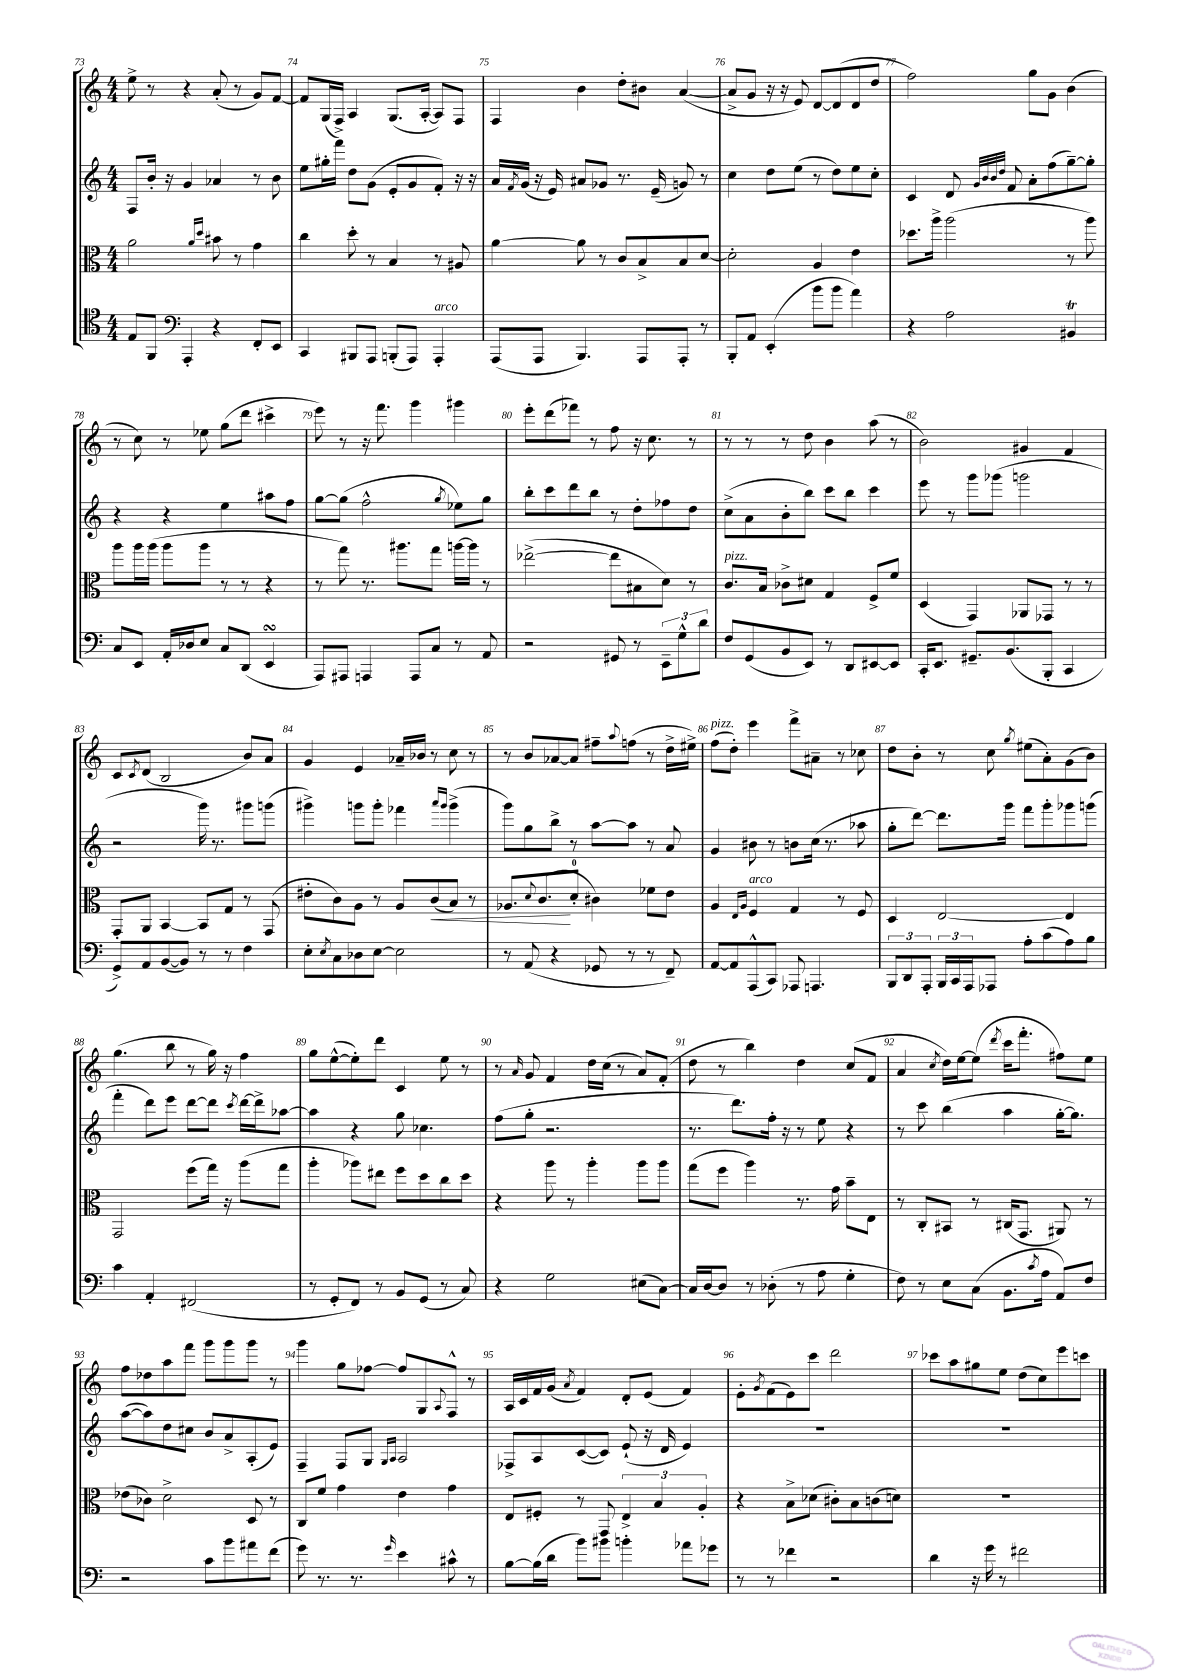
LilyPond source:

<<
\new StaffGroup <<
\new Staff = "s0" {
    \clef treble \key c \major \numericTimeSignature \time 4/4
    e''8-> r8 r4 a'8-.( r8 g'8) f'8~ |
    f'8 g16( f16->) a4 g8.( a16~-. a8) f8 |
    f4 b'4 d''8-. bis'8 a'4~( |
    a'8-> g'8 r16 r16 e'8) d'8~ d'8( d'8 d''8 |
    f''2) g''8 g'8 b'4( |
    r8 c''8) r8 ees''8 g''8( d'''8 cis'''4-> |
    e'''8) r8 r16 f'''8. g'''4 gis'''4 |
    e'''8-. d'''8( fes'''8) r8 f''8 r16 c''8. r8 |
    r8 r8 r8 d''8 b'4 a''8( r8 |
    b'2) gis'4 f'4 |
    c'8 \acciaccatura { c'8 } d'8( b2 b'8) a'8 |
    g'4 e'4 aes'16-- bes'16 r8 c''8 r8 |
    r8 b'8 aes'8~ aes'8 fis''8-- \appoggiatura { a''8 } f''8( r8 d''16-> eis''16->) |
    f''8^\markup { \italic "pizz." }( d''8-.) e'''4 f'''8-> ais'8-- r8 ces''8 |
    d''8 b'8-. r8 c''8 \acciaccatura { g''8 } eis''8( a'8-.) g'8( b'8) |
    g''4.( b''8 r8 g''16) r16 f''4 |
    g''8 e''8~-^( e''8-.) d'''8 c'4 e''8 r8 |
    r8 \grace { a'16 } g'8 f'4 d''16 c''16( r8 a'8) f'8-.( |
    d''8 r8 b''4) d''4 c''8( f'8 |
    a'4 \acciaccatura { c''8 } d''16) e''16~ e''8( \acciaccatura { d'''8 } c'''16 f'''8.-. fis''8) e''8 |
    f''8 des''8 a''8 f'''8 g'''8 g'''8 g'''8 r8 |
    g'''4 g''8 fes''8~ fes''8 g8 \appoggiatura { a8 } f8-^ r8 |
    a16 c'16 f'16 g'16( \acciaccatura { a'8 } f'4) d'8-. e'8( f'4) |
    e'8-. \acciaccatura { g'8 } f'8( e'8) c'''8 d'''2 |
    ces'''8 a''8 gis''8 e''8 d''8( c''8) e'''8 c'''8 \bar "|." |
}
\new Staff = "s1" {
    \clef treble \key c \major \numericTimeSignature \time 4/4
    f8 b'16-. r16 g'4 aes'4 r8 b'8 |
    e''8 gis''16-. f'''16 d''8 g'8( e'8-. g'8 f'8-.) r16 r16 |
    a'16 \acciaccatura { f'8 } g'16( r16 e'16) ais'8 ges'8 r8. e'16--( g'8) r8 |
    c''4 d''8 e''8( r8 d''8) e''8 c''8-. |
    c'4 d'8 \grace { g'32 b'32 b'32 d''32 } f'8 a'8-. f''8( g''8~--) g''8-. |
    r4 r4 e''4 ais''8 f''8 |
    g''8~ g''8( f''2-^ \acciaccatura { g''8 } ees''8) g''8 |
    b''8-. c'''8 d'''8 b''8 r8 d''8-. fes''8 d''8 |
    c''8->( a'8 b'8-. b''8) c'''8 b''8 c'''4 |
    e'''8 r8 g'''8 ges'''8( g'''2 |
    r2 g'''16) r8. gis'''8 g'''8( |
    gis'''4->) g'''8 g'''8-. fes'''4 \grace { a'''16 g'''16 } g'''4->( |
    g'''8) g''8 b''8-> r8 a''8~ a''8 r8 a'8 |
    g'4 bis'8 r8 b'8 c''16( r8. aes''8 |
    g''8-. d'''8~) d'''8. g'''16 f'''8 g'''8-. ges'''8 g'''8( |
    f'''4-. d'''8) e'''8 d'''8~ d'''8 \acciaccatura { c'''8 } d'''16~ d'''16-> aes''8~ |
    aes''4 r4 g''8 ces''4. |
    f''8( g''8-. r2. |
    r8. d'''8.) f''16-. r16 r8 e''8 r4 |
    r8 c'''8 b''4( a''4 g''16~-. g''8.) |
    a''8~( a''8) d''8 cis''8 b'8 a'8-> a8-.( e'8) |
    f4-- f8 g8 \grace { g16 a16 } a2 |
    fes8-> a8 c'8~( c'8) e'8-!( r16 d'16 e'4) |
    R1 |
    R1 \bar "|." |
}
\new Staff = "s2" {
    \clef alto \key c \major \numericTimeSignature \time 4/4
    a'2 \grace { a'16 d''16 } bis'8 r8 g'4 |
    c''4 d''8-. r8 b4 r8 ais8 |
    a'4~ a'8 r8 c'8 b8-> b8 d'8~ |
    d'2-. a4 e'4 |
    des''8. a''16-> a''2( r8 a''8) |
    a''8 a''16 a''16( a''8 a''8 r8 r8 r4 |
    r8 g''8) r8. ais''8. g''8 a''16~ a''16 r8 |
    ees''2~->( ees''8 bis8 d'8) r8 |
    c'8.^\markup { \italic "pizz." } b16 ces'8-> dis'8 g4 f8-> f'8 |
    d4( g,4) aes,8 ges,8 r8 r8 |
    g,8-. a,8 b,4~ b,8 g8 r8 g,8( |
    eis'8-. c'8) a8 r8 a8 c'8\<( b8) r8 |
    aes8. \appoggiatura { d'8 } c'8.\!( d'8-0-. cis'4) fes'8 e'8 |
    a4 \grace { e16 a16 } f4^\markup { \italic "arco" } g4 r8 f8 |
    d4 e2~ e4 |
    g,2 f''8( g''16) r16 a''8( g''8 |
    a''4-. aes''8) eis''8 f''8 d''8 c''8 d''8 |
    r4 a''8 r8 a''4-. a''8 a''8 |
    g''8( f''8 a''4) r8. g'16 b'8-- e8 |
    r8 c8-. bis,8 r8 cis16( g,8. ais,8) r8 |
    ees'8( ces'8) d'2-> d8 r8 |
    c8 f'8 g'4 e'4 g'4 |
    e8 fis8-. r8 g,8 \tuplet 3/2 { e4-> b4 a4-. } |
    r4 b8-> des'8( cis'8-.) b8 c'8( d'8) |
    R1 \bar "|." |
}
\new Staff = "s3" {
    \clef tenor \key c \major \numericTimeSignature \time 4/4
    e8 f,8 \clef bass a,,4-. r4 f,8-. e,8 |
    c,4 bis,,8 a,,8 b,,8-.( a,,8) a,,4-.^\markup { \italic "arco" } |
    a,,8( a,,8 b,,4.) a,,8 a,,8-. r8 |
    b,,8-. a,8 e,4-.( b'8 b'8 a'4) |
    r4 a2 bis,4\trill |
    c8 e,8 a,16-. des16 e8 c8 d,8( e,4\turn |
    a,,8) ais,,8 a,,4 a,,8 c8 r8 a,8 |
    r2 gis,8 r8 \tuplet 3/2 { e,8-- g8-^ d'8 } |
    f8 g,8( b,8 e,8) r8 d,8 eis,8~ eis,8 |
    c,16-. e,8. gis,8.-- b,8.( b,,8-. c,4 |
    g,8->) a,8 b,8~( b,8) r8 r8 f4 |
    e8-. \acciaccatura { e8 } c8 des8 e8~ e2 |
    r8 a,8( r4 ges,8 r8 r8 f,8--) |
    a,8~ a,8 a,,8-^( c,8) aes,,8 a,,4. |
    \tuplet 3/2 { b,,8 d,8 a,,8-. } \tuplet 3/2 { b,,16 c,16 a,,16 } aes,,8 a8-. c'8( a8) b8 |
    c'4 a,4-. fis,2( |
    r8 g,8-. f,8) r8 b,8 g,8( r8 c8) |
    r4 g2 eis8( c8~) |
    c16 d16~ d8 r8 des8-.( r8 a8 g4-. |
    f8) r8 e8 c8( b,8. \acciaccatura { c'8 } a16 a,8) f8 |
    r2 c'8 b'8 ais'8 f'8( |
    g'8) r8. r8. \grace { g'16 } e'4 cis'8-^ r8 |
    b8~ b16( d'16 b'8) bis'8 b'4-. aes'8 ges'8 |
    r8 r8 fes'4 r2 |
    d'4 r16 g'16 r8 fis'2 \bar "|." |
}
>>
>>
\layout { \context { \Score currentBarNumber = #73 \override BarNumber.break-visibility = ##(#f #t #t) barNumberVisibility = #all-bar-numbers-visible } }
